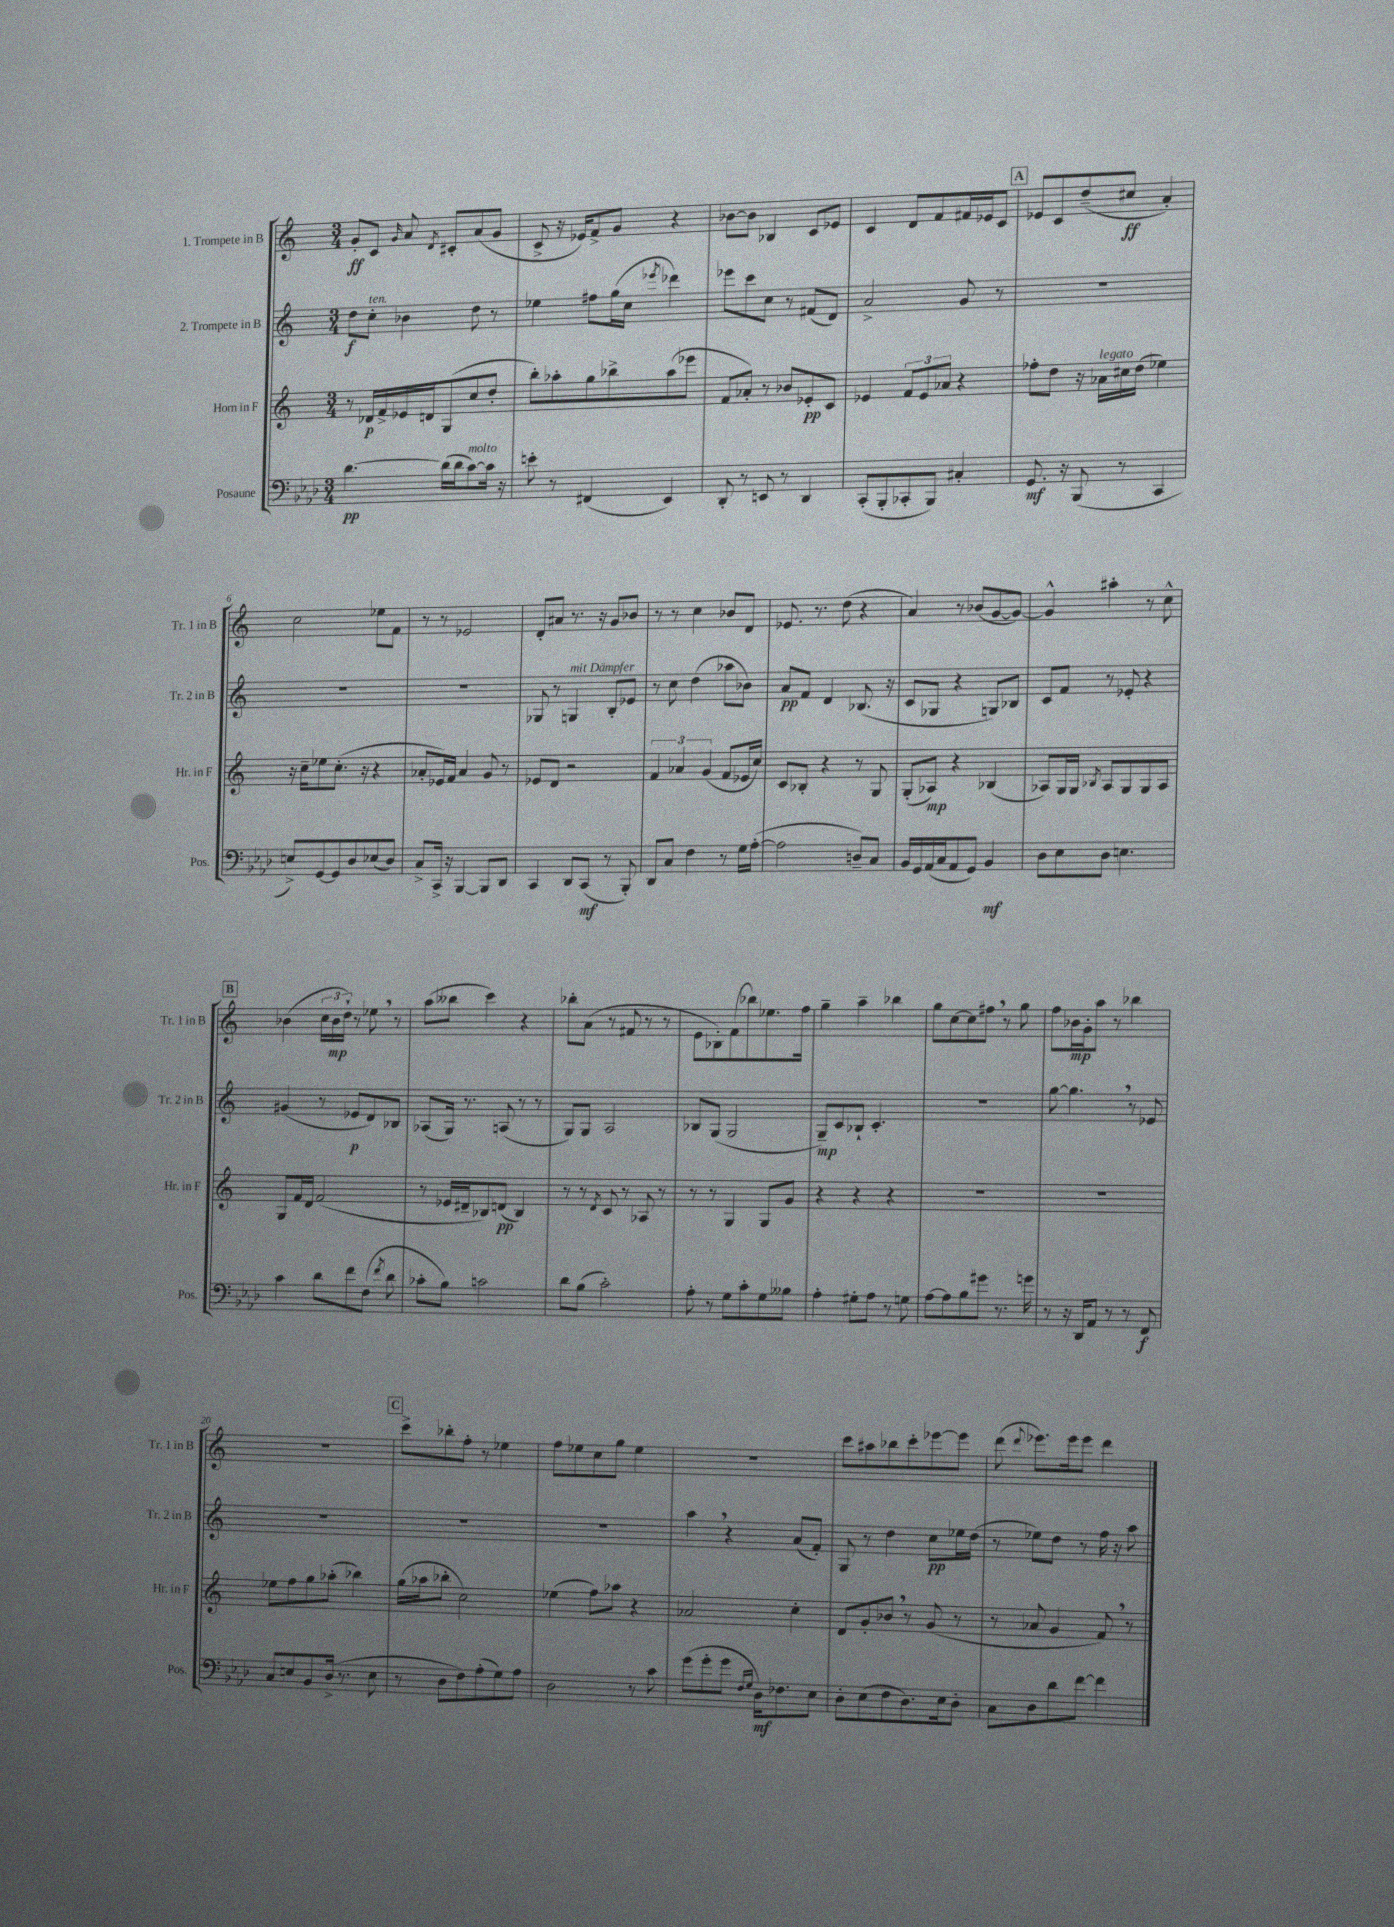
<<
\new StaffGroup <<
\new Staff = "s0" \with { instrumentName = "1. Trompete in B" shortInstrumentName = "Tr. 1 in B" } {
    \clef treble \key c \major \numericTimeSignature \time 3/4
    \autoBeamOff g'8[-.\ff c'8] \grace { g'16 } a'8 \acciaccatura { d'8 } cis'8[-. a'8( g'8] |
    c'8-> r16 ees'16[) f'8-> g'8] r4 |
    bes'8[~ bes'8] bes4 c'8[ ees'8] |
    c'4 d'8[ f'8 fis'16 ees'16 c'8] |
    \mark \markup { \box "A" } ees'8[ c'8 d''8--( cis''8]\ff a'4-.) |
    c''2 ees''8[ f'8] |
    r8 r8 ees'2 |
    d'8[-. ais'8] r8. r16 g'8[ bes'8] |
    r8 r8 c''4 bes'8[ d'8] |
    ees'8. r8. d''8( r4 |
    a'4) r8 bes'8[( g'8~ g'8]~) |
    g'4-^ ais''4-. r8 c''8-^ |
    \mark \markup { \box "B" } bes'4( \tuplet 3/2 { c''16[ bes'16\mp d''16]-!) } r8 ees''8 \breathe r8 |
    a''8[( beses''8] c'''4) r4 |
    bes''8[-. a'8]( r8 fis'8 r8 r8 |
    e'8[ bes8-.) f'8( bes''8) ees''8. f''16] |
    g''4-- a''4-- bes''4 |
    g''8[ c''8~ c''8 fis''8] \breathe r8 g''8 |
    f''8[ bes'16\mp g'16-. a''8] r8 bes''4 |
    R2. |
    \mark \markup { \box "C" } c'''8[-> bes''8-. f''8]-. r8 ees''4 |
    f''8[ ees''8 c''8 g''8] ees''4 |
    R2. |
    c'''8[ ais''8 bes''8 c'''8-. ees'''8~ ees'''8] |
    d'''8( \appoggiatura { d'''8 } ees'''8.[) ees'''16 ees'''8] d'''4 \bar "|." |
}
\new Staff = "s1" \with { instrumentName = "2. Trompete in B" shortInstrumentName = "Tr. 2 in B" } {
    \clef treble \key c \major \numericTimeSignature \time 3/4
    \autoBeamOff d''8[\f c''8]-.^\markup { \italic "ten." } bes'4 d''8 r8 |
    ees''4 fis''8[ g''16( c''16] \acciaccatura { ees'''8 } des'''4) |
    ees'''8[ c'''8 c''8] r8 fis'8[( d'8]) |
    a'2-> g'8 r8 |
    \mark \markup { \box "A" } R2. |
    R2. |
    R2. |
    ges8 r8 g4^\markup { \italic "mit Dämpfer" } b8[-. ees'8] |
    r8 c''8 d''4( aes''8[ bes'8]) |
    a'8[\pp f'8] d'4 bes8.( r16 |
    c'8[ ges8] r4 g8[) bes8] |
    c'8[ f'8] r8 ees'8-. r4 |
    \mark \markup { \box "B" } gis'4( r8 ees'8[\p d'8) bes8] |
    aes8[( g16]) r8. a8( r8 r8 |
    g8[) g8] a2 |
    bes8[ g8]( g2 |
    g8[--\mp) c'8 bes8]-! c'4.-. |
    R2. |
    g''8~ g''4. \breathe r8 ees'8 |
    R2. |
    \mark \markup { \box "C" } R2. |
    R2. |
    a''4 \breathe r4 a'8[( f'8]-.) |
    g8 r8 d''4 c''8[\pp ees''16 d''16]( |
    r8 ees''8[) d''8] r8 f''16 r16 a''8 \bar "|." |
}
\new Staff = "s2" \with { instrumentName = "Horn in F" shortInstrumentName = "Hr. in F" } {
    \clef treble \key c \major \numericTimeSignature \time 3/4
    \autoBeamOff r8 des'16[\p f'16-> ees'16 d'16 g8( c''8 d''8]-. |
    b''8[-.) aes''8-. g''8 bes''8-> aes''8( ees'''8] |
    f'8[ aes'8]-.) r8 bes'8[ ees'8-.\pp c'8] |
    ees'4 \tuplet 3/2 { f'8[ ees'8 aes'8] } r4 |
    \mark \markup { \box "A" } fes''8[-. d''8] r16 aes'16[^\markup { \italic "legato" } cis''16 d''16]( ees''4) |
    r16 c''16[-- ees''8 c''8.]-.( r16 r4 |
    aes'8[-. ees'16) f'16] aes'4 g'8 r8 |
    ees'8[ d'8] r2 |
    \tuplet 3/2 { f'4 aes'4 g'4( } f'8[ ees'16 c''16]) |
    c'8[ bes8]-. r4 r8 g8 |
    g8[-.( aes8]\mp) r4 bes4( |
    aes8[) g16 g16] \acciaccatura { bes8 } aes8[ g8 g8 aes8] |
    \mark \markup { \box "B" } g8[ f'16 d'16] f'2( |
    r8 ees'16[ dis'16-- bes8) d'8]\pp( bes4) |
    r8 r8 \acciaccatura { d'8 } c'8 r8 aes8 r8 |
    r8 r8 g4 g8[ g'8] |
    r4 r4 r4 |
    R2. |
    R2. |
    ees''8[ f''8 g''8 aes''8]-.( bes''4) |
    \mark \markup { \box "C" } g''16[( aes''16 bes''8]-. c''2) |
    ees''4( f''8[) aes''8] r4 |
    aes'2 c''4-. |
    d'8[ g'8-. bes'8] \breathe r8 g'8( r8 |
    r8 aes'8 g'4 f'8) \breathe r8 \bar "|." |
}
\new Staff = "s3" \with { instrumentName = "Posaune" shortInstrumentName = "Pos." } {
    \clef bass \key aes \major \numericTimeSignature \time 3/4
    \autoBeamOff des'4.~\pp des'16[( des'16 c'8~^\markup { \italic "molto" }) c'16] r16 |
    e'8-. r8 fis,4( ees,4) |
    des,8-. r8 e,8 r8 des,4 |
    c,8[-.( bes,,8-. ces,8-. bes,,8]) cis4-. |
    \mark \markup { \box "A" } g,8.\mf r16 bes,,8( r8 c,4 |
    e8[->) g,8~ g,8 des8 ees8( des8]) |
    c8[-> c,16]-> r16 bes,,4~ bes,,8[ des,8] |
    c,4 des,8[ c,8]\mf( r8 bes,,8-.) |
    des,8[ c8] f4 r8 g16[ aes16]~-.( |
    aes2 d8[--) c8] |
    bes,16[ g,16 aes,16( c16 aes,8 g,8]) bes,4\mf |
    des8[ ees8 des8] e4. |
    \mark \markup { \box "B" } c'4 des'8[ f'8 f8]( \acciaccatura { f'8 } des'8 |
    ces'8[-. bes8]) c'2 |
    des'8[ bes8]( c'2-.) |
    aes8-. r8 g8[ c'8-. g8 beses8] |
    aes4-. gis8[-. aes8] r8 g8 |
    aes8[~ aes8 bes8 gis'8] r8. g'16 |
    r8 r16 des,16[ aes,8] r8 r8 f,8\f |
    c8[ e8 bes,8 des16]->( r8. e8 |
    \mark \markup { \box "C" } r8 des8[ f8) aes8-.( g8) aes8] |
    des2 r8 c'8 |
    g'8[( g'8-. g'8] \grace { f16[ g16] } des16[\mf) fes8. ees8] |
    des8[-. ees8( f8 des8.) ees16 des8]-. |
    c8[ des8 des'8 f'8]~ f'4 \bar "|." |
}
>>
>>
